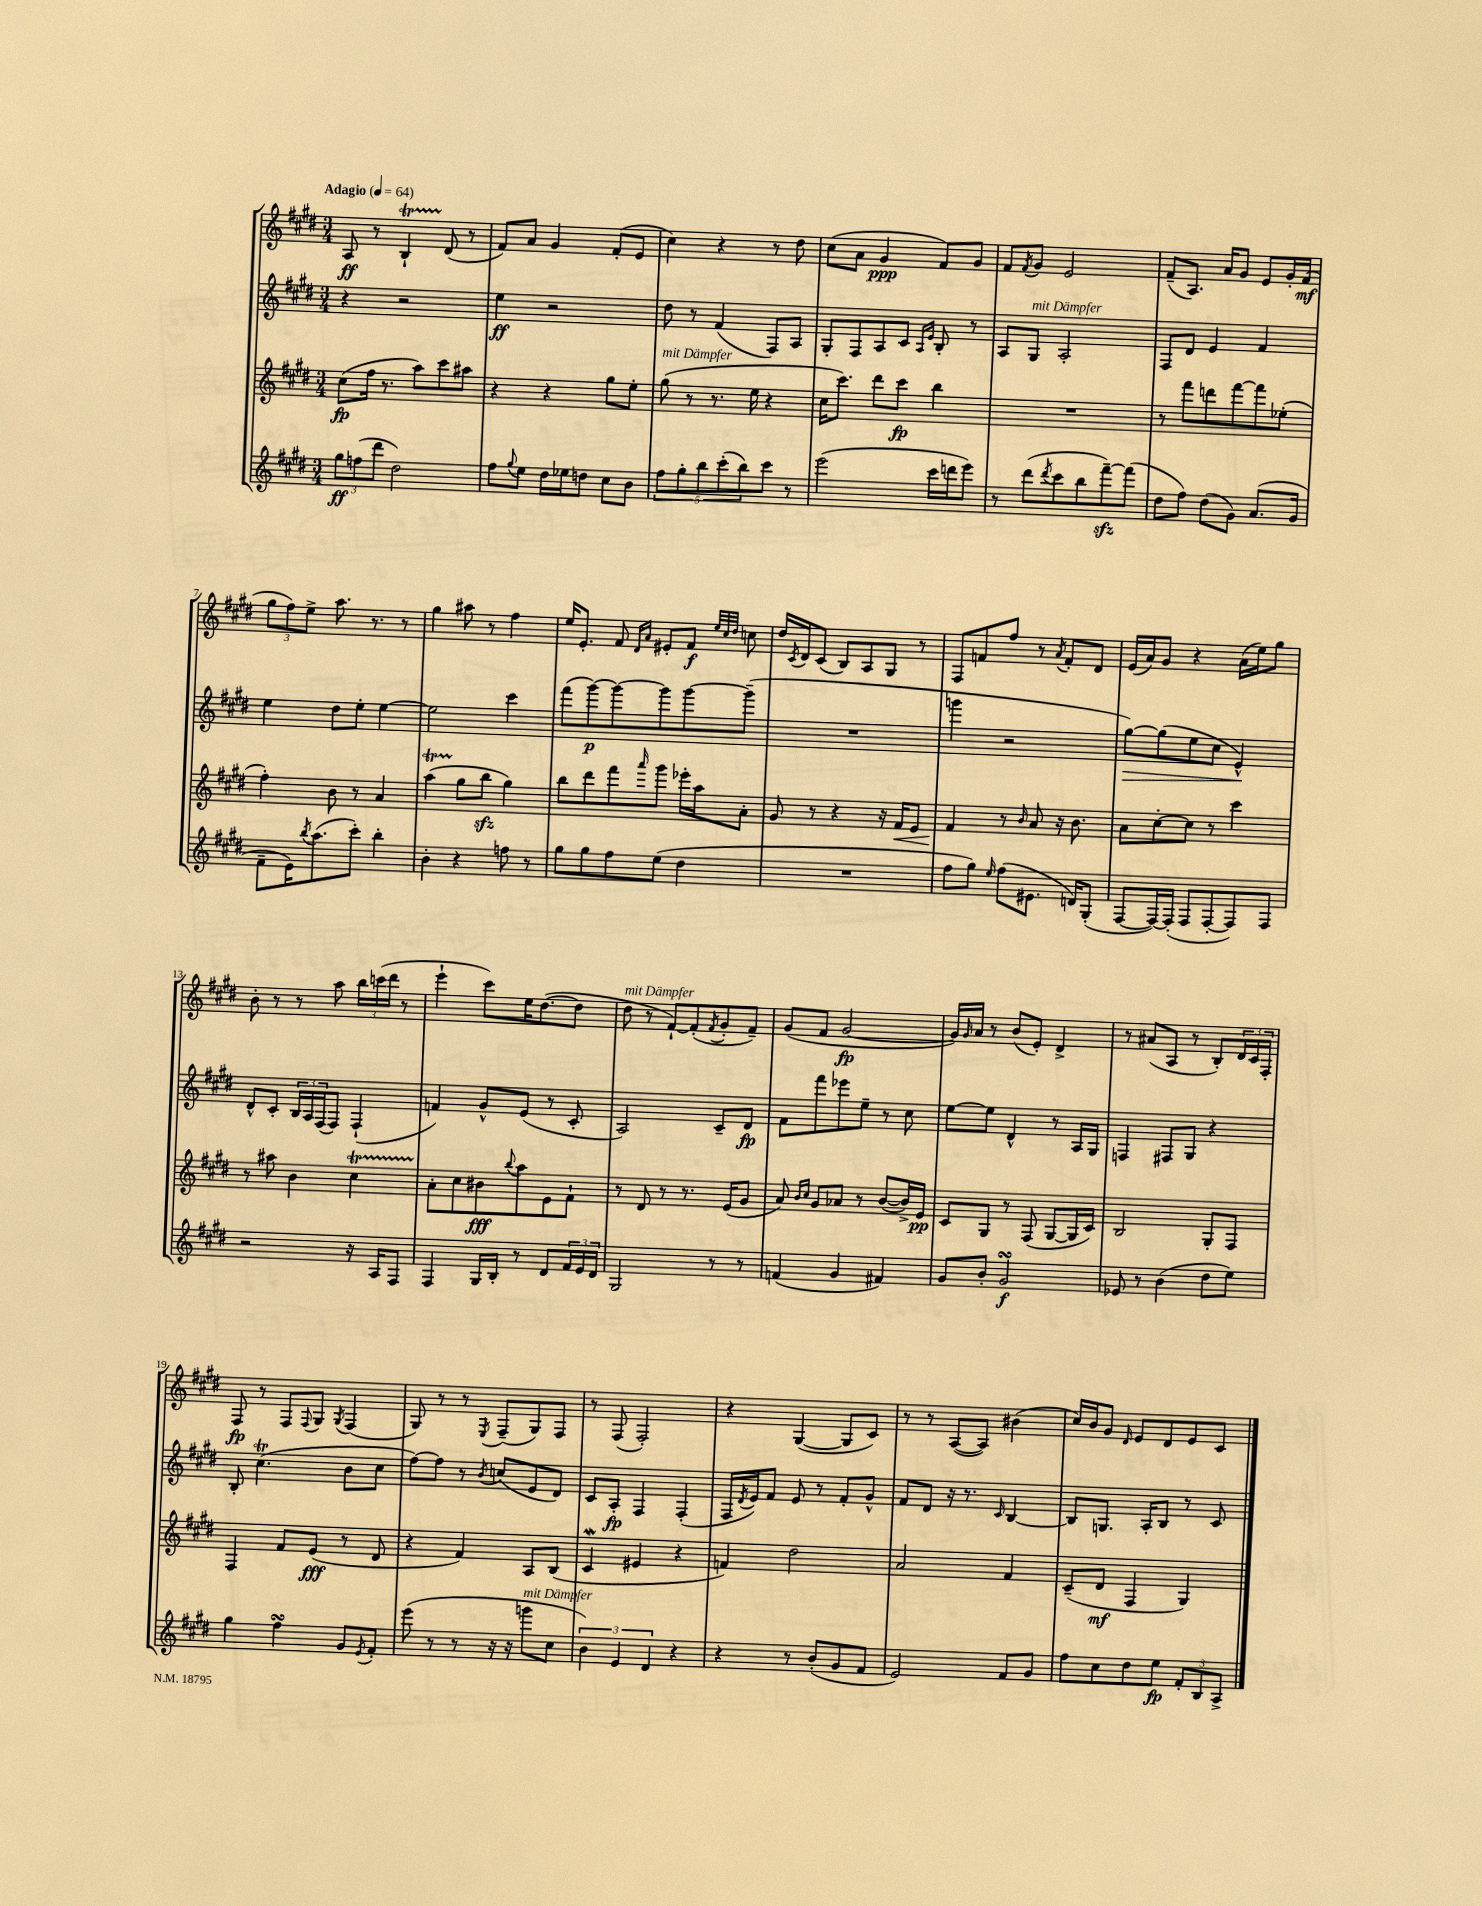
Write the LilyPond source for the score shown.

<<
\new StaffGroup <<
\new Staff = "s0" {
    \clef treble \key e \major \numericTimeSignature \time 3/4 \tempo "Adagio" 4 = 64
    a8\ff r8 b4-!\startTrillSpan dis'8\stopTrillSpan( r8 |
    fis'8) a'8 gis'4 fis'8-.( e'8 |
    cis''4) r4 r8 dis''8 |
    cis''8( a'8 gis'4\ppp fis'8) gis'8 |
    fis'8 \acciaccatura { fis'8 } gis'8 e'2 |
    fis'8--( a8.) a'16 gis'8 e'8 gis'16-. fis'16\mf( |
    \tuplet 3/2 { gis''8 fis''8) e''8-> } a''8. r8. r8 |
    gis''4 ais''8 r8 fis''4 |
    e''16 e'8.-. fis'8 \grace { dis'16 a'16 } eis'8-. fis'8\f \grace { e''32 cis''32 dis''32 } c''8 |
    dis''16 \acciaccatura { cis'8 } dis'16 cis'8( b8) a8 gis8 r8 |
    fis8 f'8 fis''8 r8 \acciaccatura { a'8 } f'8-. dis'8 |
    e'16( a'16) gis'8 r4 a'16( e''16) gis''8 |
    b'8-. r8 r8 a''8 \tuplet 3/2 { b''16 c'''16( dis'''16 } r8 |
    e'''4-! cis'''8) e''16 dis''8.~( dis''8 |
    dis''8^\markup { \italic "mit Dämpfer" } r8 fis'8~-!) fis'8-.( \acciaccatura { fis'8 } gis'8-. fis'8--) |
    gis'8( fis'8 gis'2~\fp |
    gis'16) \grace { gis'16 } a'16 r8 b'8( e'8-.) dis'4-> |
    r8 ais'8( a8 r8 b8-.) \tuplet 3/2 { dis'16 cis'16 fis16-. } |
    fis8\fp r8 fis8 \appoggiatura { fis8 } gis8 \acciaccatura { gis8 } fis4( |
    gis8) r8 r8 \acciaccatura { e8 } fis8--( gis8) fis8 |
    r8 fis8( fis2-.) |
    r4 gis4~( gis8 cis'8) |
    r8 r8 a8~( a8) bis'4( |
    cis''16) b'16 gis'8 \grace { dis'16 } e'8 dis'8 e'8 cis'8 \bar "|." |
}
\new Staff = "s1" {
    \clef treble \key e \major \numericTimeSignature \time 3/4
    r4 r2 |
    e''4\ff r2 |
    dis''8 r8 fis'4( fis8) a8 |
    gis8-. fis8 a8 cis'8 \grace { a16 e'16 } b8-. r8 |
    a8 gis8^\markup { \italic "mit Dämpfer" } a2-. |
    fis8 dis'8 e'4 fis'4 |
    e''4 dis''8 e''8-. e''4~ |
    e''2 cis'''4 |
    fis'''8( gis'''8~\p) gis'''8~ gis'''8 gis'''8~ gis'''8--( |
    R2. |
    g'''4 r2 |
    gis''8~\>) gis''8( e''8 cis''8 e'4-^\!) |
    dis'8-^ cis'8-. \tuplet 3/2 { b16 a16 fis16( } fis8) fis4-!( |
    f'4) gis'8-^ e'8( r8 cis'8-. |
    a2) cis'8-- dis'8\fp |
    fis'8 fis'''8 ees'''8 e''8-- r8 cis''8 |
    e''8~ e''8 dis'4-^ r8 a16 gis16 |
    f4 fis8 gis8 r4 |
    b8-. cis''4.\trill( b'8 cis''8 |
    fis''8~) fis''8 r8 \acciaccatura { b'8 } c''8( e'8 dis'8) |
    cis'8 a8-.\fp fis4 fis4-.( |
    fis16 \acciaccatura { dis'8 } e'16) fis'8 e'8 r8 fis'8-. gis'8-^ |
    fis'8 dis'8 r16 r8. \grace { cis'16 } b4~ |
    b8 g8. a16-. b8 r8 cis'8 \bar "|." |
}
\new Staff = "s2" {
    \clef treble \key e \major \numericTimeSignature \time 3/4
    cis''8\fp( fis''16 r8. a''8) cis'''8 ais''8 |
    r4 r4 gis''8 e''8-. |
    gis''8^\markup { \italic "mit Dämpfer" }( r8 r8. e''16 r4 |
    cis''16 cis'''8.) dis'''8 cis'''8\fp b''4 |
    R2. |
    r8 fis'''8 d'''8 fis'''8~ fis'''8 ees''8-.( |
    fis''4-.) b'8 r8 a'4 |
    a''4\startTrillSpan( gis''8\stopTrillSpan b''8\sfz gis''4) |
    b''8 dis'''8 fis'''8 \grace { a'''16 } gis'''8 ees'''16-. a''16 a'8-. |
    gis'8 r8 r4 r16 fis'16\< e'8 |
    fis'4\! r8 \grace { b'16 } a'8 r16 b'8. |
    a'8 cis''8~-. cis''8 r8 cis'''4 |
    r8 ais''8 b'4 cis''4\startTrillSpan |
    a'8-.\stopTrillSpan cis''8 bis'8\fff \appoggiatura { b''8 } a''8 e'8 fis'8-! |
    r8 dis'8 r8 r8. e'16( gis'8 |
    a'8) \grace { b'16 cis''16 } gis'8 aes'8 r8 b'8~( b'16->) e'16\pp |
    cis'8 gis8 r8 fis8( gis8~ gis16 cis'16) |
    b2 gis8-. fis8 |
    fis4 fis'8 e'8\fff( r8 dis'8 |
    r4 fis'4) a8 b8( |
    cis'4\mordent eis'4 r4 |
    f'4) dis''2 |
    a'2 fis'4 |
    cis'8--( dis'8\mf fis4 gis4) \bar "|." |
}
\new Staff = "s3" {
    \clef treble \key e \major \numericTimeSignature \time 3/4
    \tuplet 3/2 { gis''8\ff f''8( dis'''8 } dis''2) |
    fis''8 \appoggiatura { gis''8 } e''8 dis''16 ees''16 d''8 cis''8 b'8 |
    \tuplet 5/4 { fis''8 gis''8-. b''8 cis'''8-.( b''8) } cis'''8 r8 |
    e'''2( cis'''16 d'''16 e'''8) |
    r8 dis'''8( \acciaccatura { dis'''8 } cis'''8 b''8 fis'''8~--\sfz) fis'''8( |
    dis''8 fis''8) dis''8( gis'8) a'8.( gis'16 |
    fis'8-- e'16) \acciaccatura { b''8 } a''8.( cis'''8-.) b''4-. |
    b'4-. r4 f''8 r8 |
    gis''8 gis''8 fis''8 e''8( dis''4 |
    R2. |
    fis''8 gis''8) \grace { e''16 } fis''8( eis'8. d'16) gis8-.( |
    fis8~ fis16~) fis16-.( fis8 fis8~-. fis8) fis8 |
    r2 r16 a16 fis8 |
    fis4 gis16 b16-. r8 dis'8 \tuplet 3/2 { fis'16 e'16 dis'16 } |
    gis2 r8 r8 |
    f'4( gis'4 fis'4) |
    gis'8 b'8-. gis'2\turn\f |
    ees'8 r8 b'4( dis''8 e''8) |
    gis''4 fis''4\turn gis'8 \acciaccatura { e'8 } fis'8-. |
    e'''8( r8 r8 r16 r16 g'''8^\markup { \italic "mit Dämpfer" } cis''8 |
    \tuplet 3/2 { b'4) e'4 dis'4 } r4 |
    r4 r8 b'8-.( gis'8 fis'8 |
    e'2) fis'8 gis'8 |
    fis''8 cis''8 dis''8 e''8\fp \tuplet 3/2 { fis'8-. b8 a8-> } \bar "|." |
}
>>
>>
